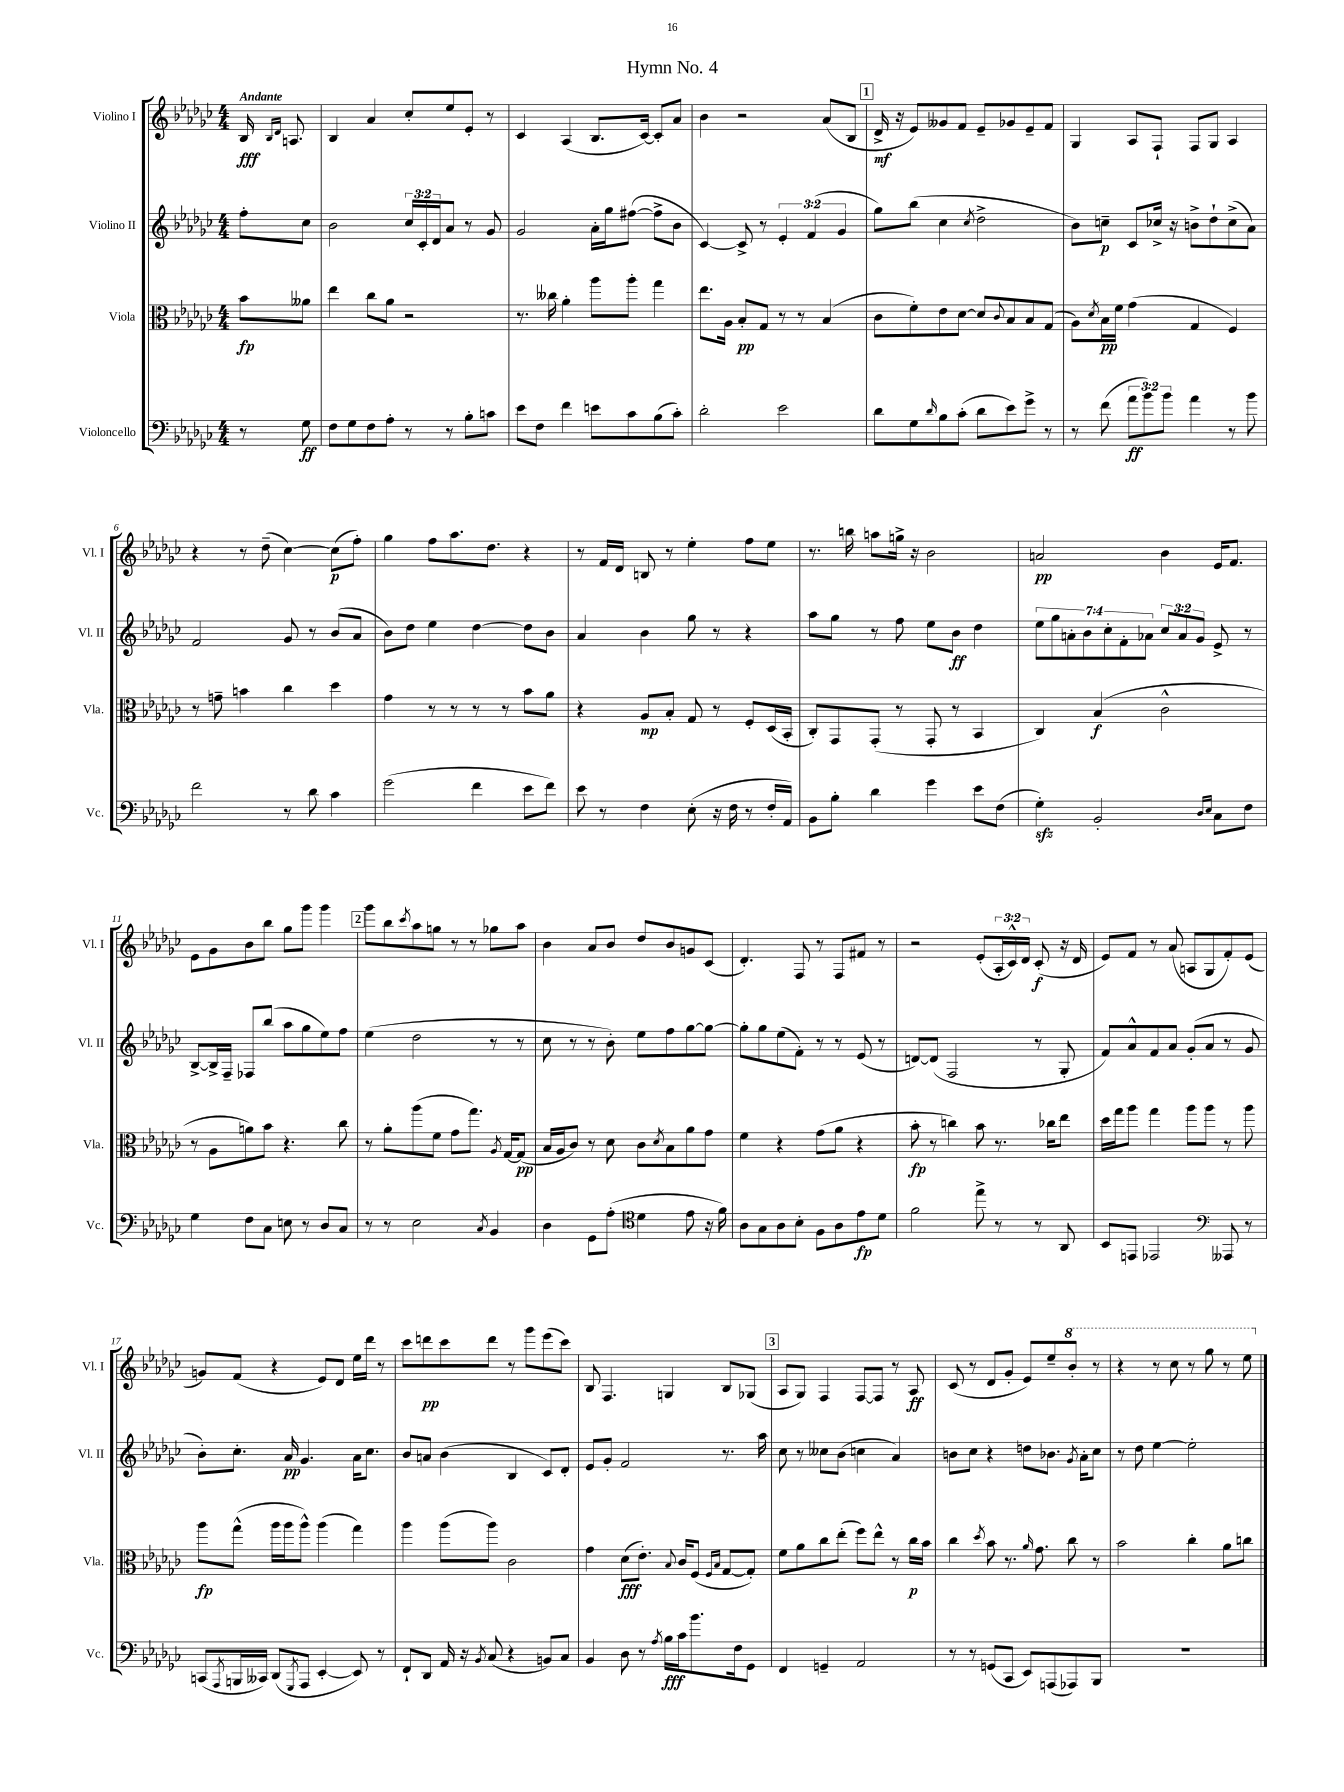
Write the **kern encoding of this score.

**kern	**kern	**kern	**kern
*staff4	*staff3	*staff2	*staff1
*clefF4	*clefC3	*clefG2	*clefG2
*k[b-e-a-d-g-c-]	*k[b-e-a-d-g-c-]	*k[b-e-a-d-g-c-]	*k[b-e-a-d-g-c-]
*M4/4	*M4/4	*M4/4	*M4/4
8r	8b-\L	8ff'\L	16B-/
.	.	.	16qqB-/LL
.	.	.	16qqd-/JJ
.	.	.	8.A/
8G-\	8a--\J	8cc-\J	.
=	=	=	=
8F\L	4ee-\	2b-\	4B-/
8G-\	.	.	.
8F\	8cc-\L	.	4a-/
8A-'\J	8a-\J	.	.
8r	2r	24cc-/LL	8cc-'/L
.	.	24c-'/	.
.	.	24d-/J	.
8r	.	8a-/J	8ee-/
8B-'\L	.	8r	8e-'/J
8c\J	.	8g-/	8r
=	=	=	=
8e-\L	8.r	2g-/	4c-/
8F\J	.	.	.
.	16cc--\	.	.
4f\	4a-'\	.	(4A-/
8e\L	8aa-\L	16a-'\LL	8.B-/L
.	.	16gg-\J	.
8c-\	8aa-'\J	([8ff#\J	.
.	.	.	[16c-/Jk)
(8B-\	4gg-\	8ff#^\]L	8c-'/]L
8c-'\J)	.	8b-\J	8a-/J
=	=	=	=
2d-'\	8.ee-\L	[4c-/)	4b-\
.	16A-\Jk	.	.
.	8B-'/L	8c-^/]	2r
.	8G-/J	8r	.
2e-\	8r	6e-'/	.
.	8r	.	.
.	.	(6f/	.
.	(4B-/	.	(8a-/L
.	.	6g-/	.
.	.	.	8B-/J
=	=	=	=
8d-\L	8c-\L	8gg-\L)	16d-^/
.	.	.	16r
8G-\	8f'\)	(8bb-\J	8e-/L)
16qqd-/	.	.	.
8B-\	8e-\	4cc-\	8g--/
(8c-'\J	[8d-\J	.	8f/J
.	.	8qcc-/	.
8d-\L	8d-/]L	2dd-^\	8e-~/L
.	8qqc-/	.	.
8e-\)	8B-/	.	8g-/
8g-^\J	8B-/	.	8e-~/
8r	(8G-/J	.	8f/J
=	=	=	=
8r	8A-\L)	8b-\L)	4G-/
.	8qd-/	.	.
(8f\	16B-\L	8cc~\J	.
.	16f\JJ	.	.
12a-\L	(4g-\	8c-/L	8A-/L
12b-\)	.	.	.
.	.	16cc-^/Jk	8F`/J
12b-\J	.	.	.
.	.	16r	.
4a-\	4G-/	8b^\L	8F/L
.	.	8dd-`\	8G-/J
8r	4F/)	(8cc-^\	4A-/
8b-\	.	8a-\J)	.
=	=	=	=
2f\	8r	2f/	4r
.	8g~\	.	.
.	4b\	.	8r
.	.	.	(8dd-~\
8r	4cc-\	8g-/	[4cc-\)
8d-\	.	8r	.
4c-\	4dd-\	(8b-/L	(8cc-\]L
.	.	8a-/J	8ff'\J)
=	=	=	=
(2g-\	4g-\	8b-\L)	4gg-\
.	.	8dd-\J	.
.	8r	4ee-\	8ff\L
.	8r	.	8.aa-\
4f\	8r	[4dd-\	.
.	.	.	8.dd-\J
.	8r	.	.
8e-\L	8b-\L	8dd-\]L	4r
8f\J)	8a-\J	8b-\J	.
=	=	=	=
8e-\	4r	4a-/	8r
8r	.	.	16f/LL
.	.	.	16d-/JJ
4F\	8A-/L	4b-\	8B/
.	8B-'/J	.	8r
(8E-'\	8G-/	8gg-\	4ee-'\
16r	8r	8r	.
16F\	.	.	.
8r	8F'/L	4r	8ff\L
16F'/LL	(16D-/L	.	8ee-\J
16AA-/JJ)	16BB-'/JJ	.	.
=	=	=	=
8BB-\L	8C-'/L)	8aa-\L	8.r
8B-'\J	8GG-/	8gg-\J	.
.	.	.	16bb\
4d-\	(8GG-'/J	8r	8aa\L
.	8r	8ff\	16gg^\Jk
.	.	.	16r
4g-\	8GG-'/	8ee-\L	2b-\
.	8r	8b-\J	.
8e-\L	4BB-/	4dd-\	.
(8F\J	.	.	.
=	=	=	=
4G-'\)	4C-/)	14ee-\L	2a/
.	.	14gg-\	.
.	.	14a'\	.
.	.	14b-\	.
2BB-'/	(4B-/	.	.
.	.	14cc-'\	.
.	.	14f'\	.
.	.	14a-\J	.
.	2c-^^\	12cc-/L	4b-\
.	.	12a-/	.
.	.	12g-/J	.
16qqD-/LL	.	.	.
16qqE-/JJ	.	.	.
8C-\L	.	8e-^/	16e-/LK
.	.	.	8.f/J
8F\J	.	8r	.
=	=	=	=
4G-\	8r	[8B-^/L	8e-\L
.	8A-\L	16B-^/]L	8g-\
.	.	16F~/JJ	.
8F\L	8a\)	8F-/L	8b-\
8C-\J	8b-\J	(8bb-/J	8bb-\J
8E\	4.r	8aa-\L	8gg-\L
8r	.	8gg-\	8ggg-\J
8D-/L	.	8ee-\)	4ggg-\
8C-/J	8cc-\	8ff\J	.
=	=	=	=
8r	8r	(4ee-\	8ggg-\L
8r	8a-'\L	.	8bb-\
.	.	.	8qccc-/
2E-\	(8aa-\	2dd-\	8aa-\
.	8f\J	.	8gg\J
.	8g-\L	.	8r
.	8.gg-\J)	.	8r
8qC-/	.	.	.
4BB-/	.	8r	8gg-\L
.	8qA-/	.	.
.	[16G-/LK	.	.
.	(8G-/]J	8r	8aa-\J
=	=	=	=
4D-\	16B-/LL	8cc-\	4b-\
.	16A-/J	.	.
.	8c-/J)	8r	.
8GG-\L	8r	8r	8a-/L
(8A-'\J	8d-\	8b-'\)	8b-/J
*clefC4	*	*	*
4d-\	8c-\L	8ee-\L	8dd-/L
.	8qd-/	.	.
.	8B-\	8ff\	8b-/
8e-\	8a-\	[8gg-\	8g/
16r	8g-\J	8gg-\_J	(8c-/J
16f\)	.	.	.
=	=	=	=
8A-\L	4f\	8gg-'\]L	4.d-'/)
8G-\	.	8gg-\	.
8A-\	4r	(8ee-\	.
8B-'\J	.	8f'\J)	8F/
8F\L	(8g-\L	8r	8r
8A-\	8a-\J	8r	8F/L
8e-\	4r	(8e-/	8f#/J
8d-\J	.	8r	8r
=	=	=	=
2f\	8b-'\	[8d/L)	2r
.	8r	(8d/]J	.
.	4cc\)	2F/	.
8ee-^\	8b-\	.	(8e-'/L
8r	8.r	.	24A-'/L
.	.	.	24c-^^/)
.	.	.	24d-/JJ
8r	.	8r	(8c-'/
.	16cc-\LK	.	.
8AA-/	8ee-\J	8G-'/	16r
.	.	.	16d-/
=	=	=	=
8BB-/L	16dd-\LL	8f/L)	8e-/L)
.	16gg-\J	.	.
8EE/J	8aa-\J	8a-^^/	8f/J
2EE-/	4gg-\	8f/	8r
.	.	8a-/J	(8a-/
.	8aa-\L	(8g-'/L	8A/L
.	8aa-\J	8a-/J	8G-/
*clefF4	*	*	*
8AAA--/	8r	8r	8f'/)
8r	8aa-\	8g-/	(8e-/J
=	=	=	=
(8CC/L	8aa-\L	8b-'\L)	8g/L)
8qAAA-/	.	.	.
16BBB/L	(8gg-^^\J	8.cc-'\J	(8f/J
16CC--/JJ)	.	.	.
(8DD-/L	16aa-\LL	.	4r
.	16aa-\J	16a-/	.
8qGGG-/	.	.	.
8AAA-/J	8aa-^^\J)	4.g-/	.
[4EE-'/	(4aa-\	.	8e-/L)
.	.	.	8d-/J
8EE-/])	4gg-\)	16a-\LK	16ee-\LL
.	.	8.cc-\J	16ddd-\JJ
8r	.	.	8r
=	=	=	=
8FF`/L	4aa-\	8b-/L	8ccc-\L
8DD-/J	.	8a/J	8ddd\
16AA-/	(8aa-\L	(4b-\	8ccc-\
16r	.	.	.
8qBB-/	.	.	.
(8C-/	8aa-\J)	.	8ddd\J
4r	2c-\	4B-/	8r
.	.	.	8ggg-\L
8BB/L)	.	8c-/L)	(8eee-\
8C-/J	.	8d-'/J	8ccc-\J)
=	=	=	=
4BB-/	4g-\	8e-/L	8B-/
.	.	8g-'/J	4.F/
8D-\	(8d-\L	2f/	.
8r	8.e-'\J)	.	.
8qA-/	.	.	.
16B-\LL	.	.	4G/
.	8qqB-/	.	.
16c-\J	16c-/LK	.	.
8.b-\	(8F/J	.	.
.	16qqF/LL	.	.
.	16qqB-/JJ	.	.
.	[8G-/L	8.r	8B-/L
16F\k	.	.	.
8GG-\J	8G-'/]J)	.	(8G-/J
.	.	16aa-\	.
=	=	=	=
4FF/	8f\L	8cc-\	8A-/L
.	8a-\	8r	8G-/J)
4GG~/	8cc-\	8cc--\L	4F/
.	(8ee-'\J	(8b-\J	.
2AA-/	8ff\L)	4cc\	[8F/L
.	8ee-^^\J	.	8F/]J
.	8r	4a-/)	8r
.	16cc-\LL	.	8A-/
.	16b-\JJ	.	.
=	=	=	=
8r	4cc-\	8b\L	(8c-/
8r	.	8cc-\J	8r
.	8qdd-/	.	.
(8GG/L	8b-\	4r	8d-/L
8CC-/J	8.r	.	8g-'/J
8EE-/L)	.	8dd\L	8e-/L)
.	16qqa-/	.	.
.	8.g-\	.	.
(8AAA/	.	8.b-\J	8ee-~/
8AAA-/)	8cc-\	.	8bb-'/J
.	.	8qg-/	.
.	.	16a-'\LK	.
8BBB-/J	8r	8cc-\J	8r
=	=	=	=
1r	2b-\	8r	4r
.	.	8dd-\	.
.	.	[4ee-\	8r
.	.	.	8ccc-\
.	4cc-'\	2ee-'\]	8r
.	.	.	8ggg-\
.	8a-\L	.	8r
.	8cc\J	.	8eee-\
==	==	==	==
*-	*-	*-	*-
